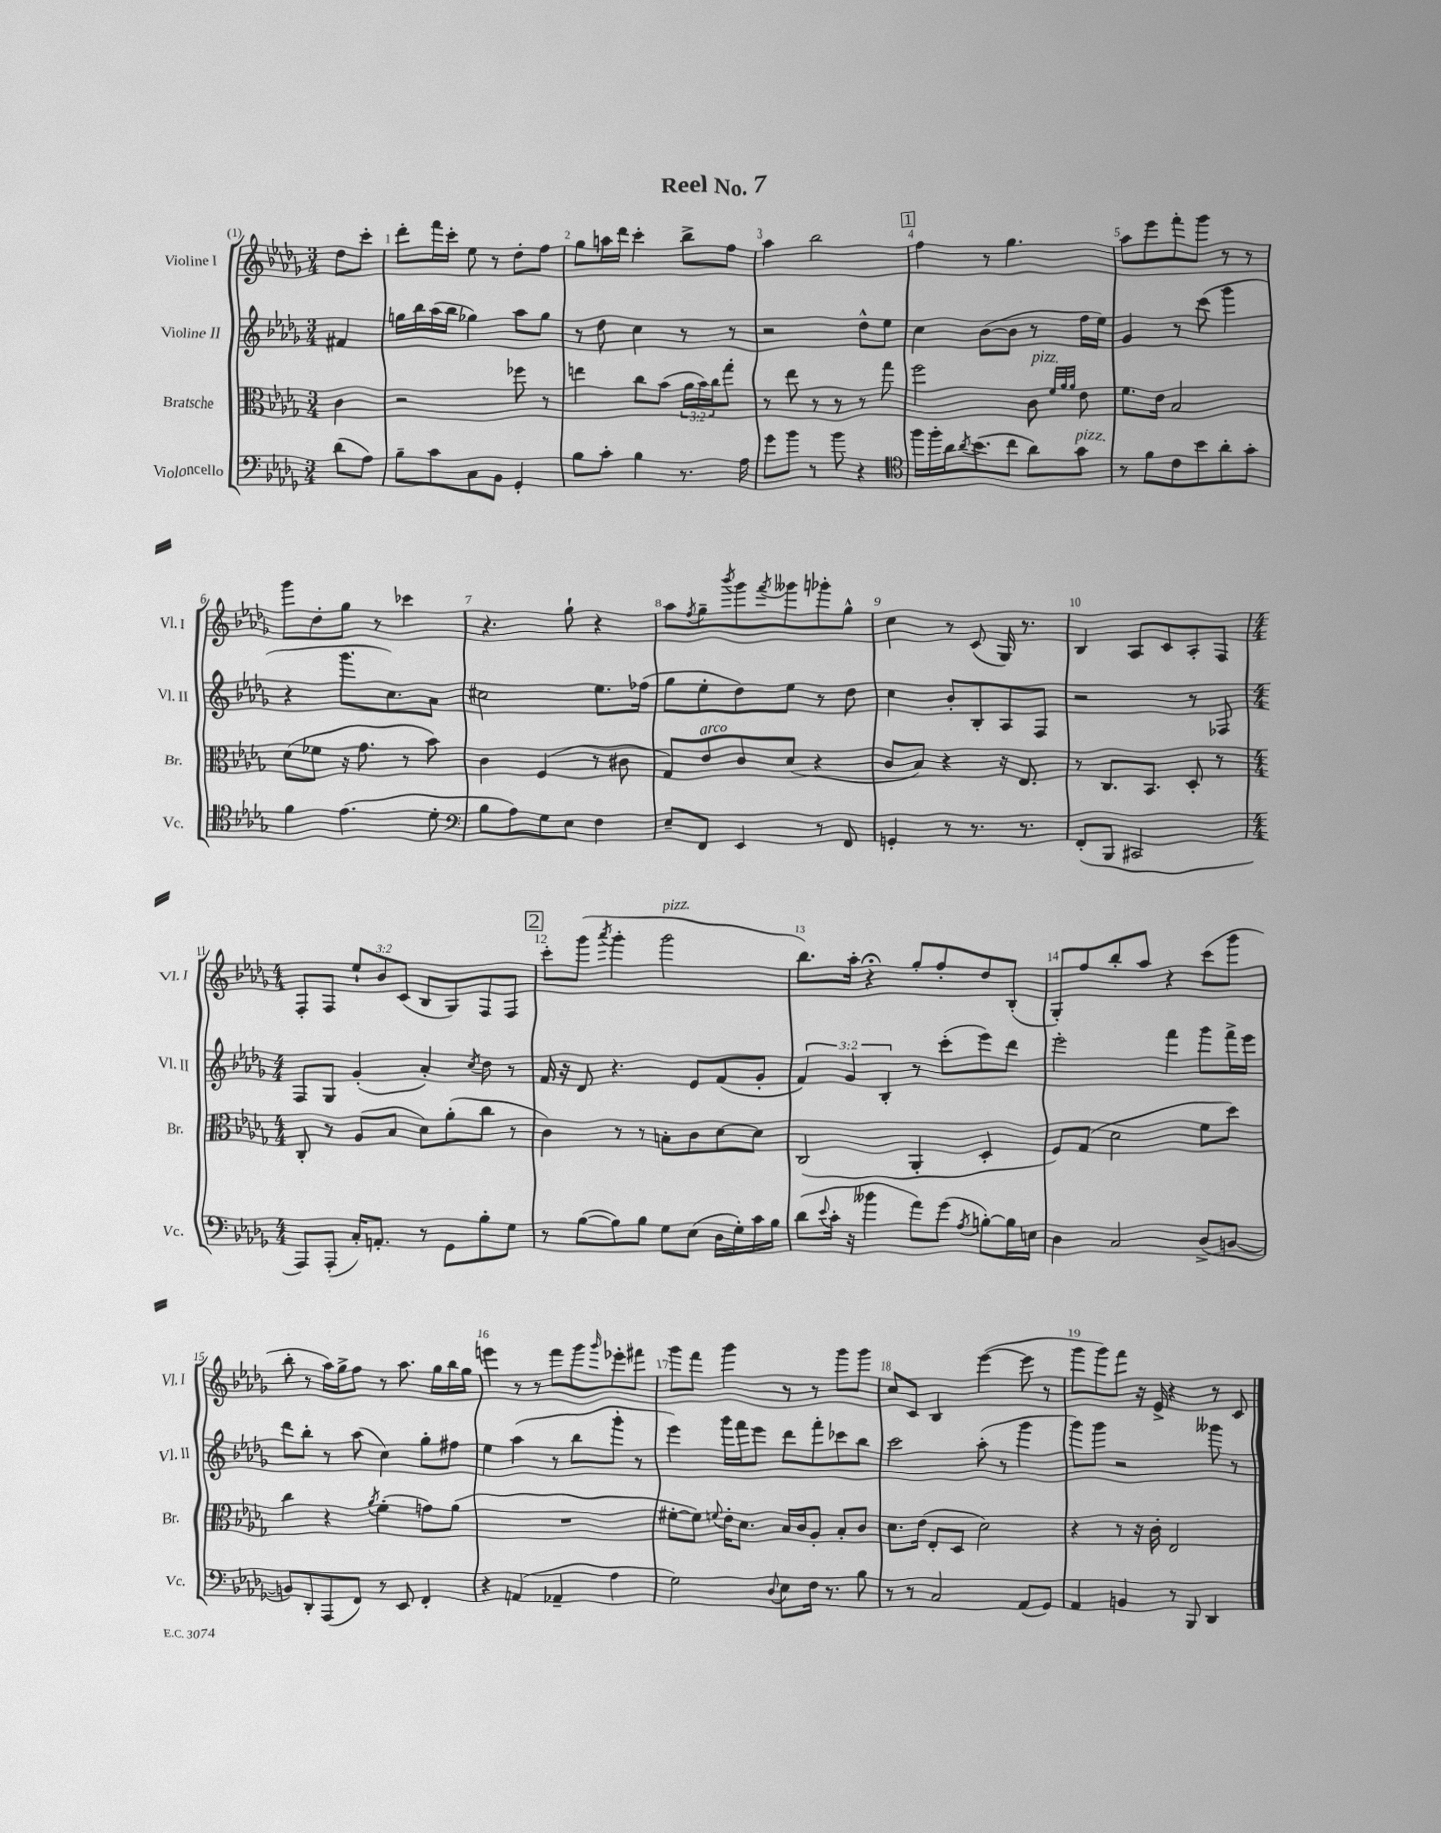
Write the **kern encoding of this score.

**kern	**kern	**kern	**kern
*staff4	*staff3	*staff2	*staff1
*clefF4	*clefC3	*clefG2	*clefG2
*k[b-e-a-d-g-]	*k[b-e-a-d-g-]	*k[b-e-a-d-g-]	*k[b-e-a-d-g-]
*M3/4	*M3/4	*M3/4	*M3/4
(8d-	4c	4f#	8dd-
8A-)	.	.	8ccc'
=	=	=	=
8B-~	2r	16gg	8ddd-'
.	.	16bb-	.
8c	.	(16aa-	16fff
.	.	16bb-	16ccc'
8C	.	4gg-)	8ee-
8BB-	.	.	8r
4GG-'	8ff-	8aa-	8dd-'
.	8r	8gg-	8ff
=	=	=	=
8B-	4ee	8r	8gg-
8c'	.	8dd-	16aa
.	.	.	16ddd-
4B-	8cc	4cc	4ccc'
.	(8b-	.	.
8.r	24a-	8r	8bb-^
.	24b-)	.	.
.	24cc	.	.
.	8gg-'	8r	8ff
16A-	.	.	.
=	=	=	=
8g-	8r	2r	4aa-
8b-	8ee-	.	.
8r	8r	.	2bb-
8b-	8r	.	.
4r	8r	8dd-^^	.
.	8gg-	8ee-	.
=	=	=	=
*clefC4	*	*	*
16ff	2ff	4cc	4ff
16ff'	.	.	.
16a-	.	.	.
8qa-	.	.	.
(8.b-	.	.	.
.	.	([8b-	8r
8cc	.	8b-]	4.gg-
8a-)	8c	8r	.
.	32qqf	.	.
.	32qqa-	.	.
.	32qqa-	.	.
8g-	8e-	16ff	.
.	.	16ee-)	.
=	=	=	=
8r	8.f	4g-	8aa-
8f	.	.	8eee-
.	16e-	.	.
8c	2B-	8r	8fff'
8b-	.	(8ccc	8ggg-
8a-'	.	4ggg-	8r
8g-'	.	.	8r
=	=	=	=
4f	(8d-	4r	8ggg-
.	8f-	.	8dd-'
(4.e-	16r	8.ggg-	8gg-
.	8.g-	.	.
.	.	.	8r
.	.	8.cc)	.
.	8r	.	4ccc-
8d-'	8b-)	8a-	.
=	=	=	=
*clefF4	*	*	*
8B-	4c	2cc#	4.r
8A-)	.	.	.
8G-	(4F	.	.
8E-	.	.	8gg-`
4F	8r	8.ee-	4r
.	8c#	.	.
.	.	(16ff-	.
=	=	=	=
8E-~	8G-)	8gg-	8aa-
.	.	.	8qff
8FF	8e-	8ee-'	8gg-~
.	.	.	8qbbb-
4EE-	8c	8dd-)	8ggg-
.	.	.	8qfff
.	(8d-	8ee-	8ggg--
8r	4r	8r	8ggg-'
8FF	.	8dd-	8gg-^^
=	=	=	=
4GG'	8c	4cc	4cc
.	8B-)	.	.
8r	4r	8b-'	8r
8.r	.	8B-'	(8c
.	16r	8A-	16G-)
8.r	8.E-	.	8.r
.	.	8F	.
=	=	=	=
(8FF'	8r	2r	4B-
8BBB-	8.C	.	.
2CC#	.	.	8A-
.	8.BB-	.	.
.	.	.	8c
.	8D-'	8r	8A-'
.	8r	8F-	8F
=	=	=	=
*M4/4	*M4/4	*M4/4	*M4/4
8AAA-)	8C'	8F	8F'
(8AAA-'	8r	8G-	8F
16C')	(8A-	(4g-'	12ee-`
8.AA'	.	.	.
.	.	.	12b-
.	8B-	.	.
.	.	.	(12c
8r	8d-)	4a-')	8B-
8GG-	(8a-'	.	8G-)
.	.	8qcc	.
8B-'	8cc	8dd-	8F
8G-	8r	8r	8F
=	=	=	=
8r	4c)	16f	8ccc'
.	.	16r	.
([8B-	.	8d-	(8ggg-
.	.	.	8qaaa-
8B-])	8r	4.r	4ggg-'
8B-	8r	.	.
8G-	8B'	.	2ggg-
(8E-	8c	8e-	.
16D-	[8d-	(8f	.
16G-')	.	.	.
16c	8d-]	8g-'	.
16B-	.	.	.
=	=	=	=
(8d-	(2C	6f)	8.bb-)
8qqe-	.	.	.
16c'	.	.	.
.	.	6g-	.
16r	.	.	16aa-'
4b--	.	.	4r;
.	.	6B-'	.
8a-)	4AA-'	8r	8gg-'
(8g-	.	(8ccc'	8ff'
8qA-	.	.	.
[8B')	4D-'	8eee-)	8dd-
16B]	.	8ddd-	(8B-'
16E	.	.	.
=	=	=	=
4D-	8F)	2eee-'	8G-')
.	(8G-	.	8ff
2C	2d-	.	8bb-'
.	.	.	8aa-
.	.	4fff	4r
(8D-^	8f	8ggg-	(8ccc
[8BB	8dd-)	16fff^	8ggg-
.	.	16eee-	.
=	=	=	=
8BB])	4cc	8ddd-	8bb-'
8DD-'	.	8bb-'	8r
(8AAA-	4r	8r	16aa-)
.	.	.	16gg-^
8FF)	.	(8aa-	8ff
.	8qa-	.	.
8r	(4f'	4cc)	8r
8EE-	.	.	8.aa-
4FF'	8g)	8gg-'	.
.	.	.	16gg-
.	(8a-	8ff#	16bb-
.	.	.	16gg-
=	=	=	=
4r	1r	4ee-	4eee
(4AA	.	(4aa-	8r
.	.	.	8r
4AA-~	.	8r	8fff
.	.	8bb-	8ggg-
.	.	.	16qqggg-
4A-	.	8ggg-'	8eee-'
.	.	8r	8fff#
=	=	=	=
2G-)	[8f#'	4eee-)	8ggg-
.	8f#])	.	8fff
.	8qqf	.	.
.	16e-'	16ggg-	4ggg-
.	8.d-	16fff	.
.	.	8eee-	.
8qqD-	.	.	.
8E-	16B-	8ddd-	8r
.	16c	.	.
16F	8A-'	8fff'	8r
8.r	.	.	.
.	8B-'	8ccc-	8ggg-
8B-	8c	8bb-	8ggg-
=	=	=	=
8r	8.d-	2ccc	8cc
8r	.	.	8c
.	(16e-	.	.
2C	8E-'	.	4B-
.	8D-	.	.
.	2d-)	(8aa-'	([4eee-
.	.	8r	.
(8AA-	.	4ggg-	8eee-]
8GG-)	.	.	8r
=	=	=	=
4AA-	4r	8ggg-)	8ggg-
.	.	8ggg-	8ggg-)
4BB	8r	2r	8fff
.	16r	.	16r
.	16c'	.	16e-^
8r	2E-	.	4r
8BBB-	.	.	.
4DD-	.	8ggg--	8r
.	.	8r	8c
==	==	==	==
*-	*-	*-	*-
